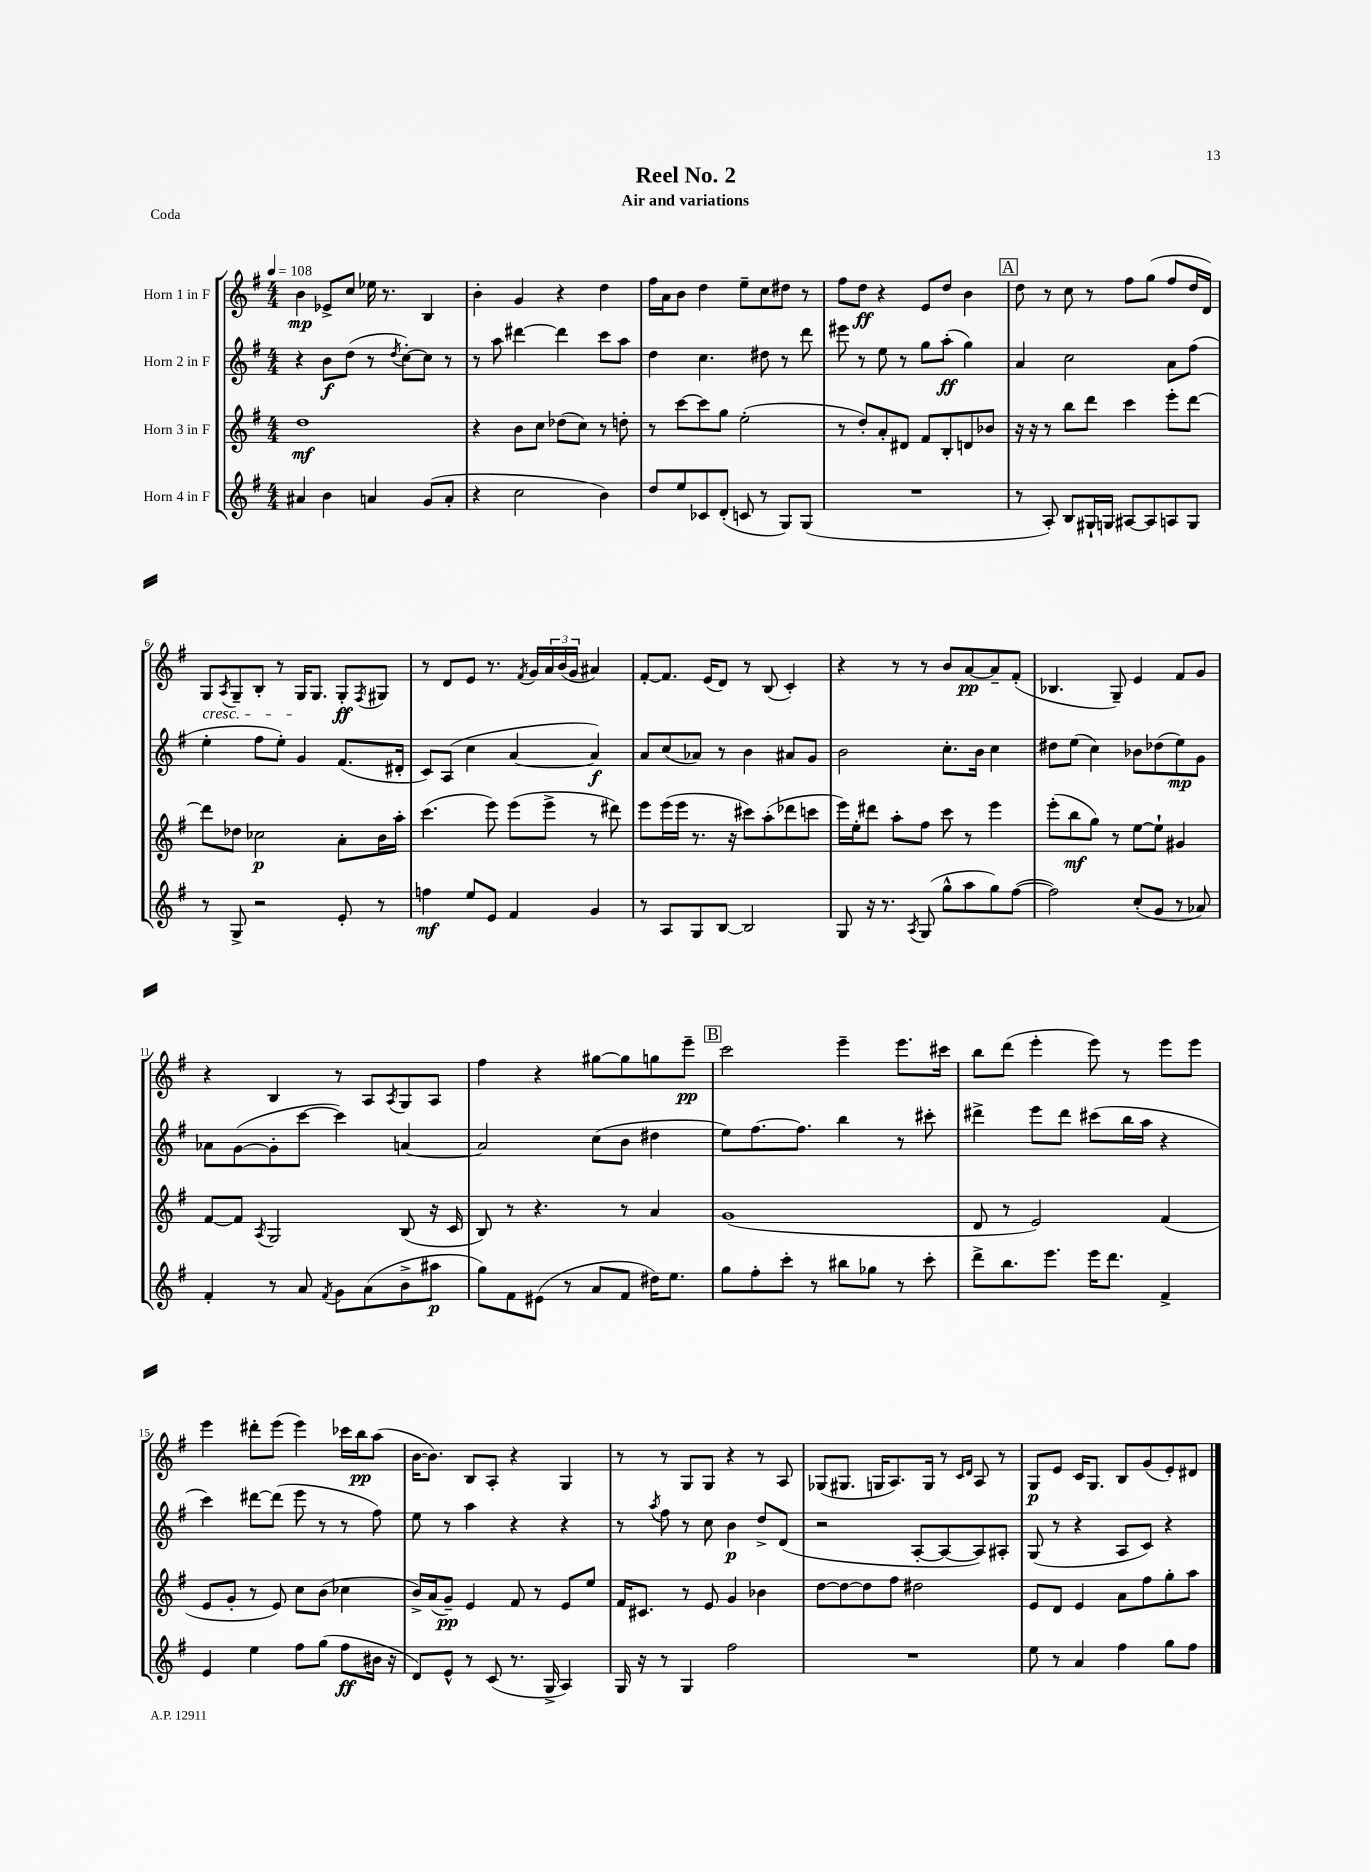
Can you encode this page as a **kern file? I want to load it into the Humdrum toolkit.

**kern	**kern	**kern	**kern
*staff4	*staff3	*staff2	*staff1
*clefG2	*clefG2	*clefG2	*clefG2
*k[f#]	*k[f#]	*k[f#]	*k[f#]
*M4/4	*M4/4	*M4/4	*M4/4
*MM108	*MM108	*MM108	*MM108
4a#	1dd	4r	4b
4b	.	8b	8e-^
.	.	(8dd	8cc
4a	.	8r	16ee-
.	.	.	8.r
.	.	8qdd	.
.	.	[8cc')	.
(8g	.	8cc]	4B
8a'	.	8r	.
=	=	=	=
4r	4r	8r	4b'
.	.	8aa	.
2cc	8b	[4ddd#	4g
.	8cc	.	.
.	(8dd-	4ddd#]	4r
.	8cc)	.	.
4b)	8r	8ccc	4dd
.	8dd'	8aa	.
=	=	=	=
8dd	8r	4dd	16ff#
.	.	.	16a
8ee	[8ccc	.	8b
8c-	8ccc]	4.cc	4dd
(8d'	8gg	.	.
8c	(2ee'	.	8ee~
8r	.	8dd#	8cc
8G)	.	8r	8dd#
(8G	.	8ddd	8r
=	=	=	=
1r	8r	8eee#	8ff#
.	8dd')	8r	8dd
.	8a'	8ee	4r
.	8d#	8r	.
.	8f#	8gg	8e
.	8B'	(8aa'	8dd
.	8d	4gg)	4b
.	8b-	.	.
=	=	=	=
8r	16r	4a	8dd
.	16r	.	.
8A')	8r	.	8r
8B	8bb	2cc	8cc
16G#`	8ddd	.	8r
16G	.	.	.
[8A#	4ccc	.	8ff#
8A#]	.	.	(8gg
8A	8eee'	8a	8ff#
8G	[8ddd	(8ff#	16dd
.	.	.	16d)
=	=	=	=
8r	8ddd]	4ee'	8G
.	.	.	8qA
8G^	8dd-	.	8G~
2r	2cc-	8ff#	8B'
.	.	8ee')	8r
.	.	4g	16G
.	.	.	8.G
8e'	8a'	(8.f#	8G'
.	.	.	8qF#
8r	16b	.	8G#
.	16aa'	16d#'	.
=	=	=	=
4ff	(4.ccc	8c)	8r
.	.	(8A	8d
8ee	.	4cc	8e
8e	8eee)	.	8.r
4f#	(8eee	[4a	.
.	.	.	8qf#
.	.	.	16g
.	8eee^	.	24a
.	.	.	(24b
.	.	.	24g
4g	8r	4a])	4a#)
.	8ddd#)	.	.
=	=	=	=
8r	8eee	8a	[8f#'
8A	(16eee	(8cc	8.f#]
.	16eee	.	.
8G	8.r	8a-)	.
.	.	.	(16e
[8B	.	8r	8d)
.	16r	.	.
2B]	8ccc#)	4b	8r
.	(8aa'	.	(8B
.	8ddd-	8a#	4c')
.	8ccc	8g	.
=	=	=	=
8G	16eee)	2b	4r
.	16ee'	.	.
16r	8ddd#	.	.
8.r	.	.	.
.	8aa'	.	8r
8qA	.	.	.
(8G	8ff#	.	8r
8gg^^	8ccc	8.cc'	8b
8aa	8r	.	[8a
.	.	16b	.
8gg)	4eee	4cc	8a~]
([8ff#	.	.	(8f#'
=	=	=	=
2ff#])	(8eee'	8dd#	4.B-
.	8bb	(8ee	.
.	8gg)	4cc)	.
.	8r	.	8G~)
(8cc'	[8ee	8b-	4e
8g	8ee`]	(8dd-	.
8r	4g#	8ee)	8f#
8a-)	.	8g	8g
=	=	=	=
4f#'	[8f#	8a-	4r
.	8f#]	([8g	.
.	8qA	.	.
8r	2G	8g']	4B
8a	.	[8ccc	.
8qf#	.	.	.
8g	.	4ccc])	8r
(8a	.	.	8A
.	.	.	8qA
8b^	(8B	[4a	8G
8aa#	16r	.	8A
.	16c	.	.
=	=	=	=
8gg)	8B)	2a]	4ff#
8f#	8r	.	.
(8e#	4.r	.	4r
8r	.	.	.
8a	.	(8cc	[8gg#
8f#	8r	8b	8gg#]
16dd#)	4a	4dd#	8gg
8.ee	.	.	.
.	.	.	8eee~
=	=	=	=
8gg	(1g	8ee)	2ccc
8ff#'	.	[8.ff#	.
8ccc'	.	.	.
.	.	8.ff#]	.
8r	.	.	.
8bb#	.	4bb	4eee~
8gg-	.	.	.
8r	.	8r	8.eee
8ccc'	.	8ccc#'	.
.	.	.	16ccc#
=	=	=	=
8ddd^	8d	4ddd#^	8bb
8.bb	8r	.	(8ddd
.	2e)	8eee	4eee'
8.eee	.	.	.
.	.	8ddd#	.
16eee	.	(8ccc#	8eee)
8.ddd	.	.	.
.	.	16bb	8r
.	.	16aa	.
4f#^	(4f#	4r	8eee
.	.	.	8eee
=	=	=	=
4e	8e	4ccc)	4eee
.	8g'	.	.
4ee	8r	[8ddd#	8ddd#'
.	8e)	(8ddd#]	(8eee
8ff#	8cc	8eee	4eee)
(8gg	(8b	8r	.
8ff#	4cc-	8r	16ccc-
.	.	.	16bb
16b#	.	8ff#)	(8aa
16r	.	.	.
=	=	=	=
8d)	16b^)	8ee	[16b
.	(16a	.	8.b])
8e^^	8g~)	8r	.
8r	4e	4aa	8B
(8c	.	.	8A'
8.r	8f#	4r	4r
.	8r	.	.
16G^	.	.	.
4A)	8e	4r	4G
.	8ee	.	.
=	=	=	=
16G	16f#	8r	8r
16r	8.c#	.	.
.	.	8qaa	.
8r	.	8ff#	8r
4G	8r	8r	8G
.	8e	8cc	8G
2ff#	4g	4b	4r
.	4b-	8dd^	8r
.	.	(8d	8A
=	=	=	=
1r	[8dd	2r	(8G-
.	8dd_	.	8.G#
.	8dd]	.	.
.	.	.	16G
.	8ff#	.	8.A)
.	2dd#	[8A'	.
.	.	.	16G
.	.	8A_	8r
.	.	.	16qqc
.	.	.	16qqd
.	.	8A])	8A
.	.	8A#'	8r
=	=	=	=
8ee	8e	(8G	8G
8r	8d	8r	8e
4a	4e	4r	16c
.	.	.	8.G
4ff#	8a	8A	8B
.	8ff#	8c)	(8g
8gg	8gg'	4r	8e')
8ff#	8aa	.	8d#
==	==	==	==
*-	*-	*-	*-
